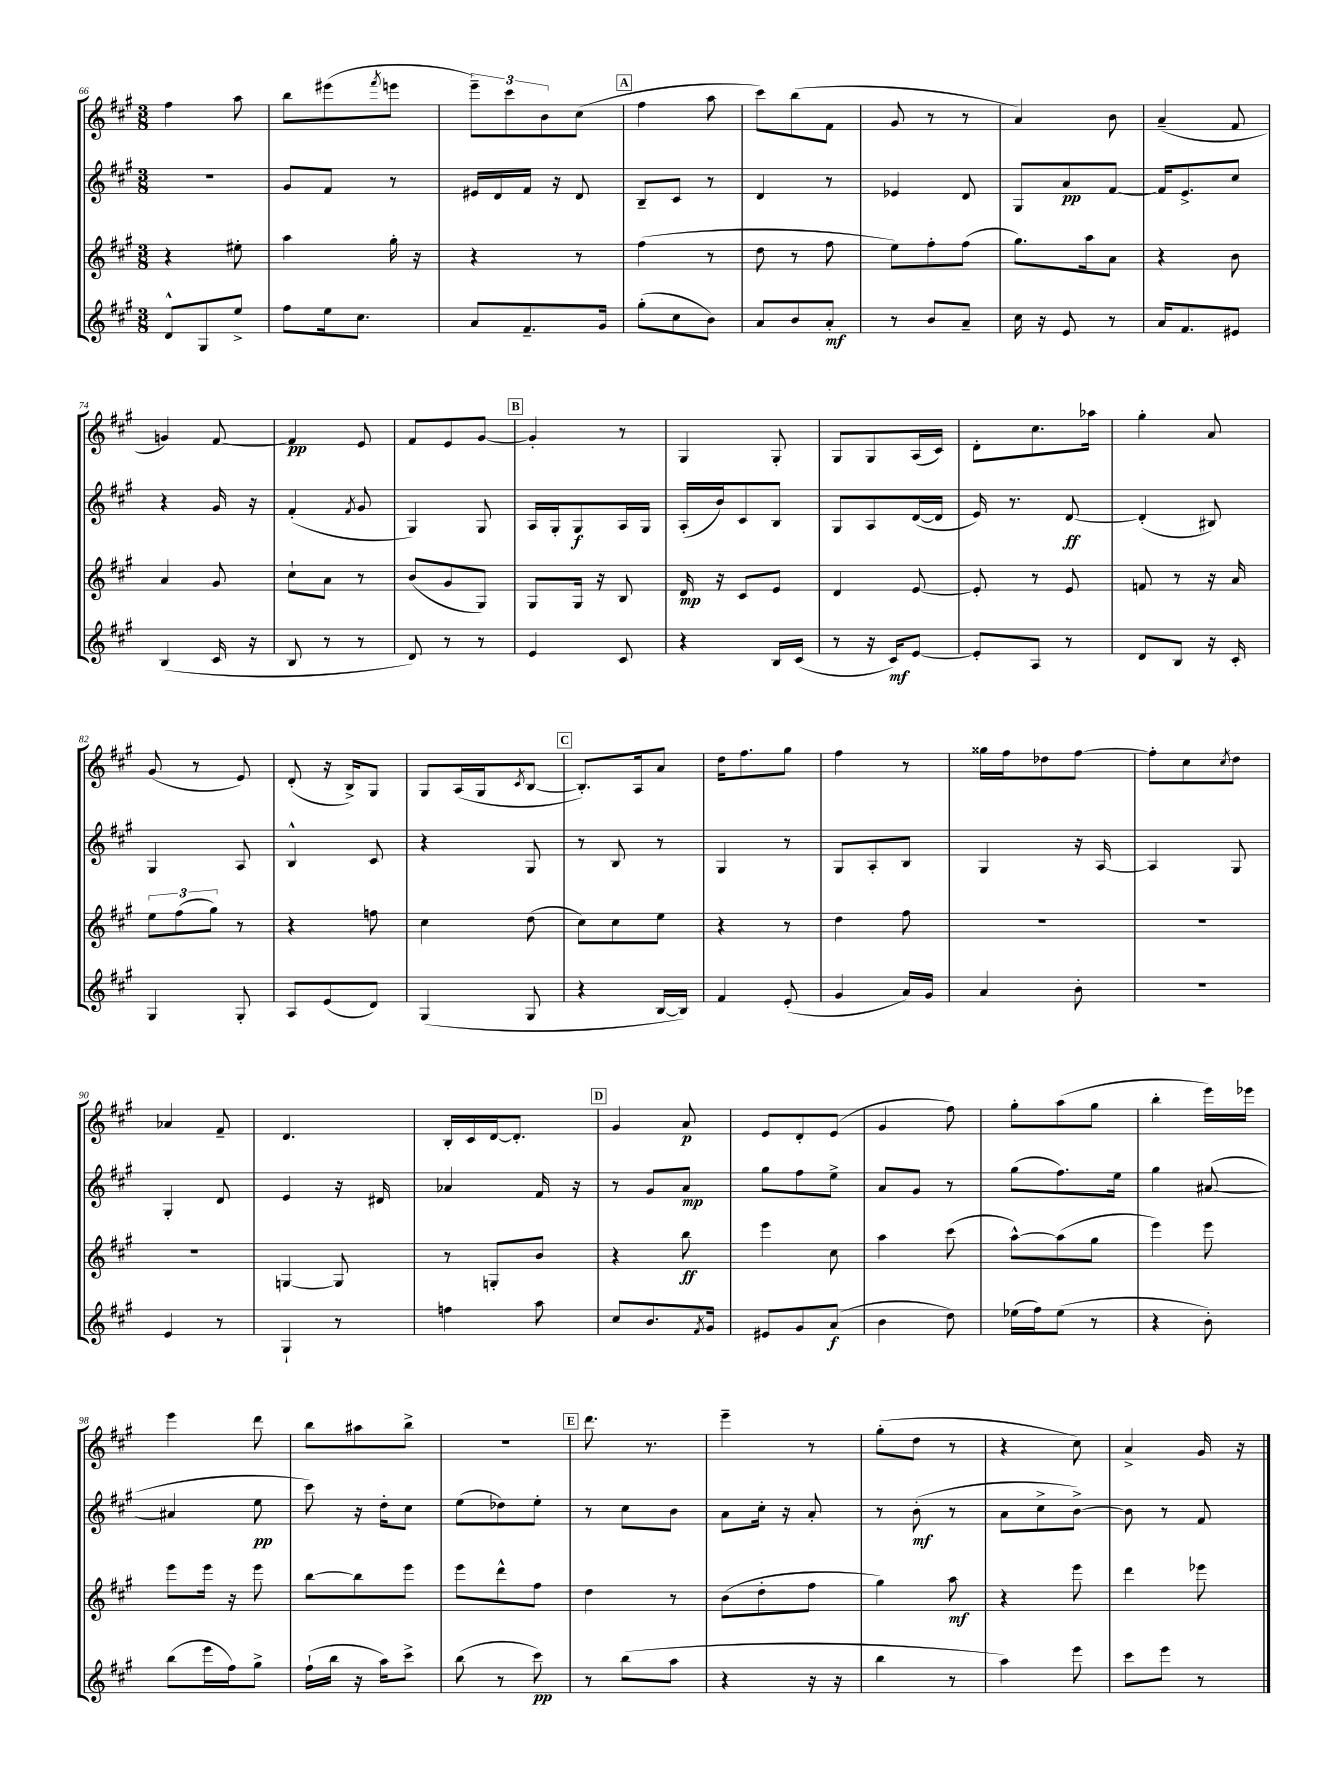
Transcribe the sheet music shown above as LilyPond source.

<<
\new StaffGroup <<
\new Staff = "s0" {
    \clef treble \key a \major \numericTimeSignature \time 3/8
    fis''4 a''8 |
    b''8 eis'''8( \acciaccatura { fis'''8 } e'''8 |
    \tuplet 3/2 { e'''8--) cis'''8 b'8 } cis''8( |
    \mark \markup { \box "A" } fis''4 a''8 |
    cis'''8) b''8( fis'8 |
    gis'8 r8 r8 |
    a'4) b'8 |
    a'4--( fis'8 |
    g'4) fis'8~ |
    fis'4\pp e'8 |
    fis'8 e'8 gis'8~ |
    \mark \markup { \box "B" } gis'4-. r8 |
    gis4 gis8-. |
    gis8 gis8 a16( cis'16) |
    d'8-. cis''8. aes''16 |
    gis''4-. a'8 |
    gis'8( r8 e'8) |
    d'8-.( r16 b16->) gis8 |
    gis8 a16( gis16 \acciaccatura { cis'8 } b8~ |
    \mark \markup { \box "C" } b8.-.) a16 a'8 |
    d''16 fis''8. gis''8 |
    fis''4 r8 |
    gisis''16 fis''16 des''8 fis''8~ |
    fis''8-. cis''8 \acciaccatura { cis''8 } d''8 |
    aes'4 fis'8-- |
    d'4. |
    b16-. cis'16 d'16~ d'8.-. |
    \mark \markup { \box "D" } gis'4 a'8\p |
    e'8 d'8-. e'8( |
    gis'4 fis''8) |
    gis''8-. a''8( gis''8 |
    b''4-. e'''16) ees'''16 |
    e'''4 d'''8 |
    b''8 ais''8 b''8-> |
    R4. |
    \mark \markup { \box "E" } d'''8. r8. |
    e'''4-- r8 |
    gis''8-.( d''8 r8 |
    r4 cis''8) |
    a'4-> gis'16 r16 \bar "|." |
}
\new Staff = "s1" {
    \clef treble \key a \major \numericTimeSignature \time 3/8
    R4. |
    gis'8 fis'8 r8 |
    eis'16 d'16 fis'16 r16 d'8 |
    \mark \markup { \box "A" } b8-- cis'8 r8 |
    d'4 r8 |
    ees'4 d'8 |
    gis8 a'8\pp fis'8~ |
    fis'16 e'8.-> cis''8 |
    r4 gis'16 r16 |
    fis'4-.( \acciaccatura { fis'8 } gis'8 |
    gis4) gis8 |
    \mark \markup { \box "B" } a16 gis16-. gis8\f a16 gis16 |
    a16-.( b'16) cis'8 b8 |
    gis8 a8 d'16~( d'16 |
    e'16) r8. d'8~\ff |
    d'4-.( bis8) |
    gis4 a8 |
    b4-^ cis'8 |
    r4 gis8 |
    \mark \markup { \box "C" } r8 b8 r8 |
    gis4 r8 |
    gis8 a8-. b8 |
    gis4 r16 a16~ |
    a4 gis8 |
    gis4-. d'8 |
    e'4 r16 dis'16 |
    aes'4 fis'16 r16 |
    \mark \markup { \box "D" } r8 gis'8 a'8\mp |
    gis''8 fis''8 e''8-> |
    a'8 gis'8 r8 |
    gis''8( fis''8.) e''16 |
    gis''4 ais'8~( |
    ais'4 e''8\pp |
    cis'''8) r16 d''16-. cis''8 |
    e''8( des''8) e''8-. |
    \mark \markup { \box "E" } r8 cis''8 b'8 |
    a'8 cis''16-. r16 a'8-. |
    r8 b'8-.\mf( r8 |
    a'8 cis''8-> b'8~->) |
    b'8 r8 fis'8 \bar "|." |
}
\new Staff = "s2" {
    \clef treble \key a \major \numericTimeSignature \time 3/8
    r4 eis''8-. |
    a''4 gis''16-. r16 |
    r4 r8 |
    \mark \markup { \box "A" } fis''4( r8 |
    d''8 r8 fis''8 |
    e''8) fis''8-. fis''8( |
    gis''8.) a''16 a'8 |
    r4 b'8 |
    a'4 gis'8 |
    cis''8-! a'8 r8 |
    b'8( gis'8 gis8) |
    \mark \markup { \box "B" } gis8 gis16 r16 b8 |
    d'16\mp r16 cis'8 e'8 |
    d'4 e'8~ |
    e'8-. r8 e'8 |
    f'8 r8 r16 a'16 |
    \tuplet 3/2 { e''8 fis''8( gis''8) } r8 |
    r4 f''8 |
    cis''4 d''8( |
    \mark \markup { \box "C" } cis''8) cis''8 e''8 |
    r4 r8 |
    d''4 fis''8 |
    R4. |
    R4. |
    R4. |
    g4~ g8 |
    r8 g8-. b'8 |
    \mark \markup { \box "D" } r4 b''8\ff |
    e'''4 cis''8 |
    a''4 cis'''8( |
    a''8~-^) a''8( gis''8 |
    e'''4) e'''8 |
    e'''8 e'''16 r16 e'''8 |
    b''8~ b''8 e'''8 |
    e'''8 d'''8-^ fis''8 |
    \mark \markup { \box "E" } d''4 r8 |
    b'8( d''8-. fis''8 |
    gis''4) a''8\mf |
    r4 e'''8 |
    d'''4 ees'''8 \bar "|." |
}
\new Staff = "s3" {
    \clef treble \key a \major \numericTimeSignature \time 3/8
    d'8-^ gis8 e''8-> |
    fis''8 e''16 cis''8. |
    a'8 fis'8.-- gis'16 |
    \mark \markup { \box "A" } gis''8-.( cis''8 b'8) |
    a'8 b'8 a'8-.\mf |
    r8 b'8 a'8-- |
    cis''16 r16 e'8 r8 |
    a'16 fis'8. eis'8 |
    b4( cis'16 r16 |
    b8 r8 r8 |
    d'8) r8 r8 |
    \mark \markup { \box "B" } e'4 cis'8 |
    r4 b16 cis'16( |
    r8 r16 cis'16\mf) e'8~ |
    e'8-. a8 r8 |
    d'8 b8 r16 cis'16-. |
    gis4 gis8-. |
    a8 e'8( d'8) |
    gis4( gis8 |
    \mark \markup { \box "C" } r4 b16~ b16) |
    fis'4 e'8-.( |
    gis'4 a'16) gis'16 |
    a'4 b'8-. |
    R4. |
    e'4 r8 |
    gis4-! r8 |
    f''4 a''8 |
    \mark \markup { \box "D" } cis''8 b'8. \acciaccatura { fis'8 } gis'16 |
    eis'8 gis'8 a'8\f( |
    b'4 d''8) |
    ees''16( fis''16) ees''8( r8 |
    r4 b'8-.) |
    b''8( e'''16 fis''16) gis''8-> |
    fis''16-!( b''16 r16 a''16) cis'''8-> |
    b''8( r8 cis'''8\pp) |
    \mark \markup { \box "E" } r8 b''8( a''8 |
    r4 r16 r16 |
    b''4 r8 |
    a''4) e'''8 |
    cis'''8 e'''8 r8 \bar "|." |
}
>>
>>
\layout { \context { \Score currentBarNumber = #66 } }
